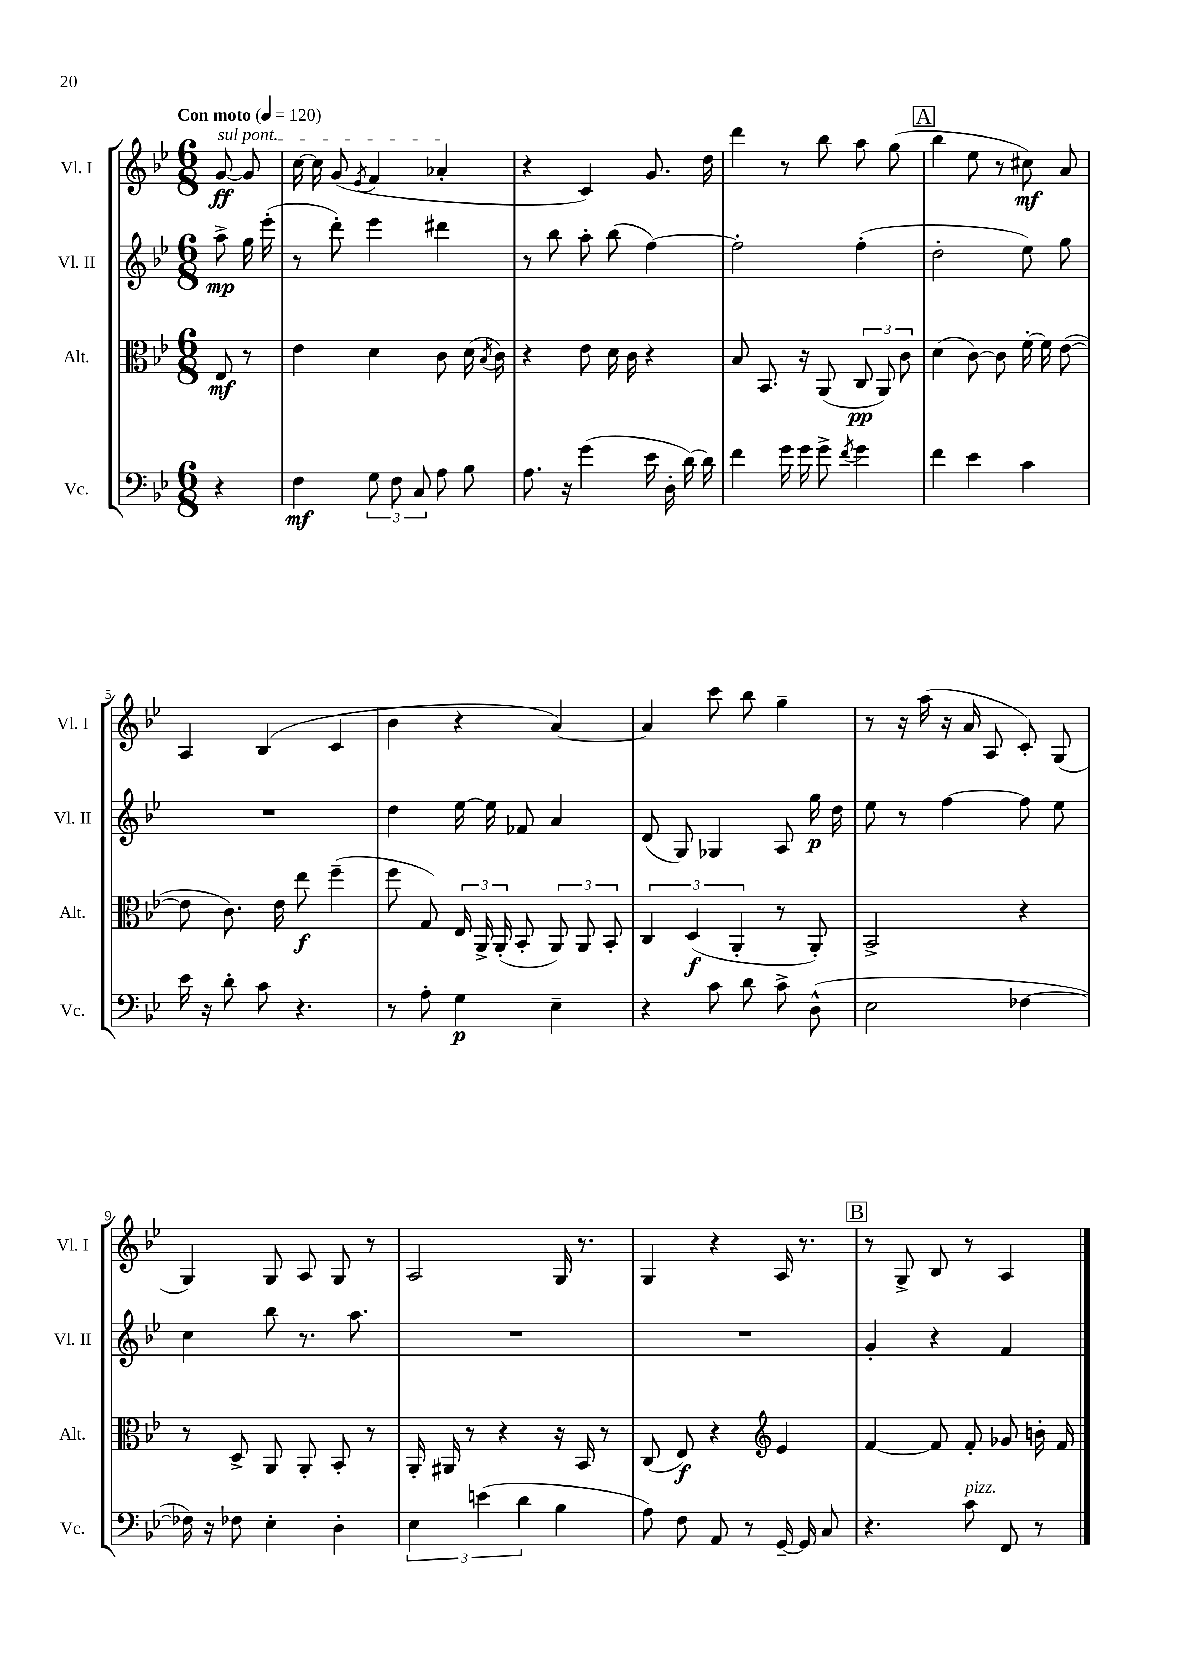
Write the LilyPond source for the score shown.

<<
\new StaffGroup <<
\new Staff = "s0" \with { instrumentName = "Vl. I" shortInstrumentName = "Vl. I" } {
    \clef treble \key bes \major \numericTimeSignature \time 6/8 \partial 4 \tempo "Con moto" 4 = 120
    \autoBeamOff \once \override TextSpanner.bound-details.left.text = \markup { \italic "sul pont." } g'8~\ff\startTextSpan g'8 |
    c''16~ c''16 g'8( \acciaccatura { ees'8 } f'4 aes'4-.\stopTextSpan |
    r4 c'4) g'8. d''16 |
    d'''4 r8 bes''8 a''8 g''8( |
    \mark \markup { \box "A" } bes''4 ees''8 r8 cis''8\mf) a'8 |
    a4 bes4( c'4 |
    bes'4 r4 a'4~) |
    a'4 c'''8 bes''8 g''4-- |
    r8 r16 a''16( r16 a'16 a8 c'8-.) g8( |
    g4) g8 a8 g8 r8 |
    a2 g16 r8. |
    g4 r4 a16 r8. |
    \mark \markup { \box "B" } r8 g8-> bes8 r8 a4 \bar "|." |
}
\new Staff = "s1" \with { instrumentName = "Vl. II" shortInstrumentName = "Vl. II" } {
    \clef treble \key bes \major \numericTimeSignature \time 6/8 \partial 4
    \autoBeamOff a''8->\mp g''16 ees'''16-.( |
    r8 d'''8-.) ees'''4 dis'''4 |
    r8 bes''8 a''8-. bes''8( f''4~) |
    f''2-. f''4-.( |
    \mark \markup { \box "A" } d''2-. ees''8) g''8 |
    R2. |
    d''4 ees''16~ ees''16 fes'8 a'4 |
    d'8( g8) ges4 a8 g''16\p d''16 |
    ees''8 r8 f''4~ f''8 ees''8 |
    c''4 bes''8 r8. a''8. |
    R2. |
    R2. |
    \mark \markup { \box "B" } g'4-. r4 f'4 \bar "|." |
}
\new Staff = "s2" \with { instrumentName = "Alt." shortInstrumentName = "Alt." } {
    \clef alto \key bes \major \numericTimeSignature \time 6/8 \partial 4
    \autoBeamOff ees8\mf r8 |
    ees'4 d'4 c'8 d'16( \acciaccatura { bes8 } c'16) |
    r4 ees'8 d'16 c'16 r4 |
    bes8 bes,8. r16 a,8( \tuplet 3/2 { c8\pp a,8) c'8 } |
    \mark \markup { \box "A" } d'4( c'8~) c'8 f'16~-. f'16 ees'8~( |
    ees'8 c'8.) ees'16 ees''8\f f''4--( |
    f''8 g8) \tuplet 3/2 { ees16 a,16-> a,16-.( } bes,8-. \tuplet 3/2 { a,8) a,8 bes,8-. } |
    \tuplet 3/2 { c4 d4\f( a,4-. } r8 a,8-.) |
    bes,2-> r4 |
    r8 d8-> a,8 a,8-. bes,8-. r8 |
    a,16-. ais,16 r8 r4 r16 bes,16 r8 |
    c8( ees8\f) r4 \clef treble ees'4 |
    \mark \markup { \box "B" } f'4~ f'8 f'8-. ges'8 b'16-. f'16 \bar "|." |
}
\new Staff = "s3" \with { instrumentName = "Vc." shortInstrumentName = "Vc." } {
    \clef bass \key bes \major \numericTimeSignature \time 6/8 \partial 4
    \autoBeamOff r4 |
    f4\mf \tuplet 3/2 { g8 f8 c8 } a8 bes8 |
    a8. r16 g'4( ees'16 d16-. d'16~) d'16 |
    f'4 g'16 g'16 g'8-> \acciaccatura { f'8 } g'4 |
    \mark \markup { \box "A" } f'4 ees'4 c'4 |
    ees'16 r16 d'8-. c'8 r4. |
    r8 a8-. g4\p ees4-- |
    r4 c'8 d'8 c'8-> d8-^( |
    ees2 fes4~ |
    fes16) r16 fes8 ees4-. d4-. |
    \tuplet 3/2 { ees4 e'4( d'4 } bes4 |
    a8) f8 a,8 r8 g,16~-- g,16 c8 |
    \mark \markup { \box "B" } r4. c'8^\markup { \italic "pizz." } f,8 r8 \bar "|." |
}
>>
>>
